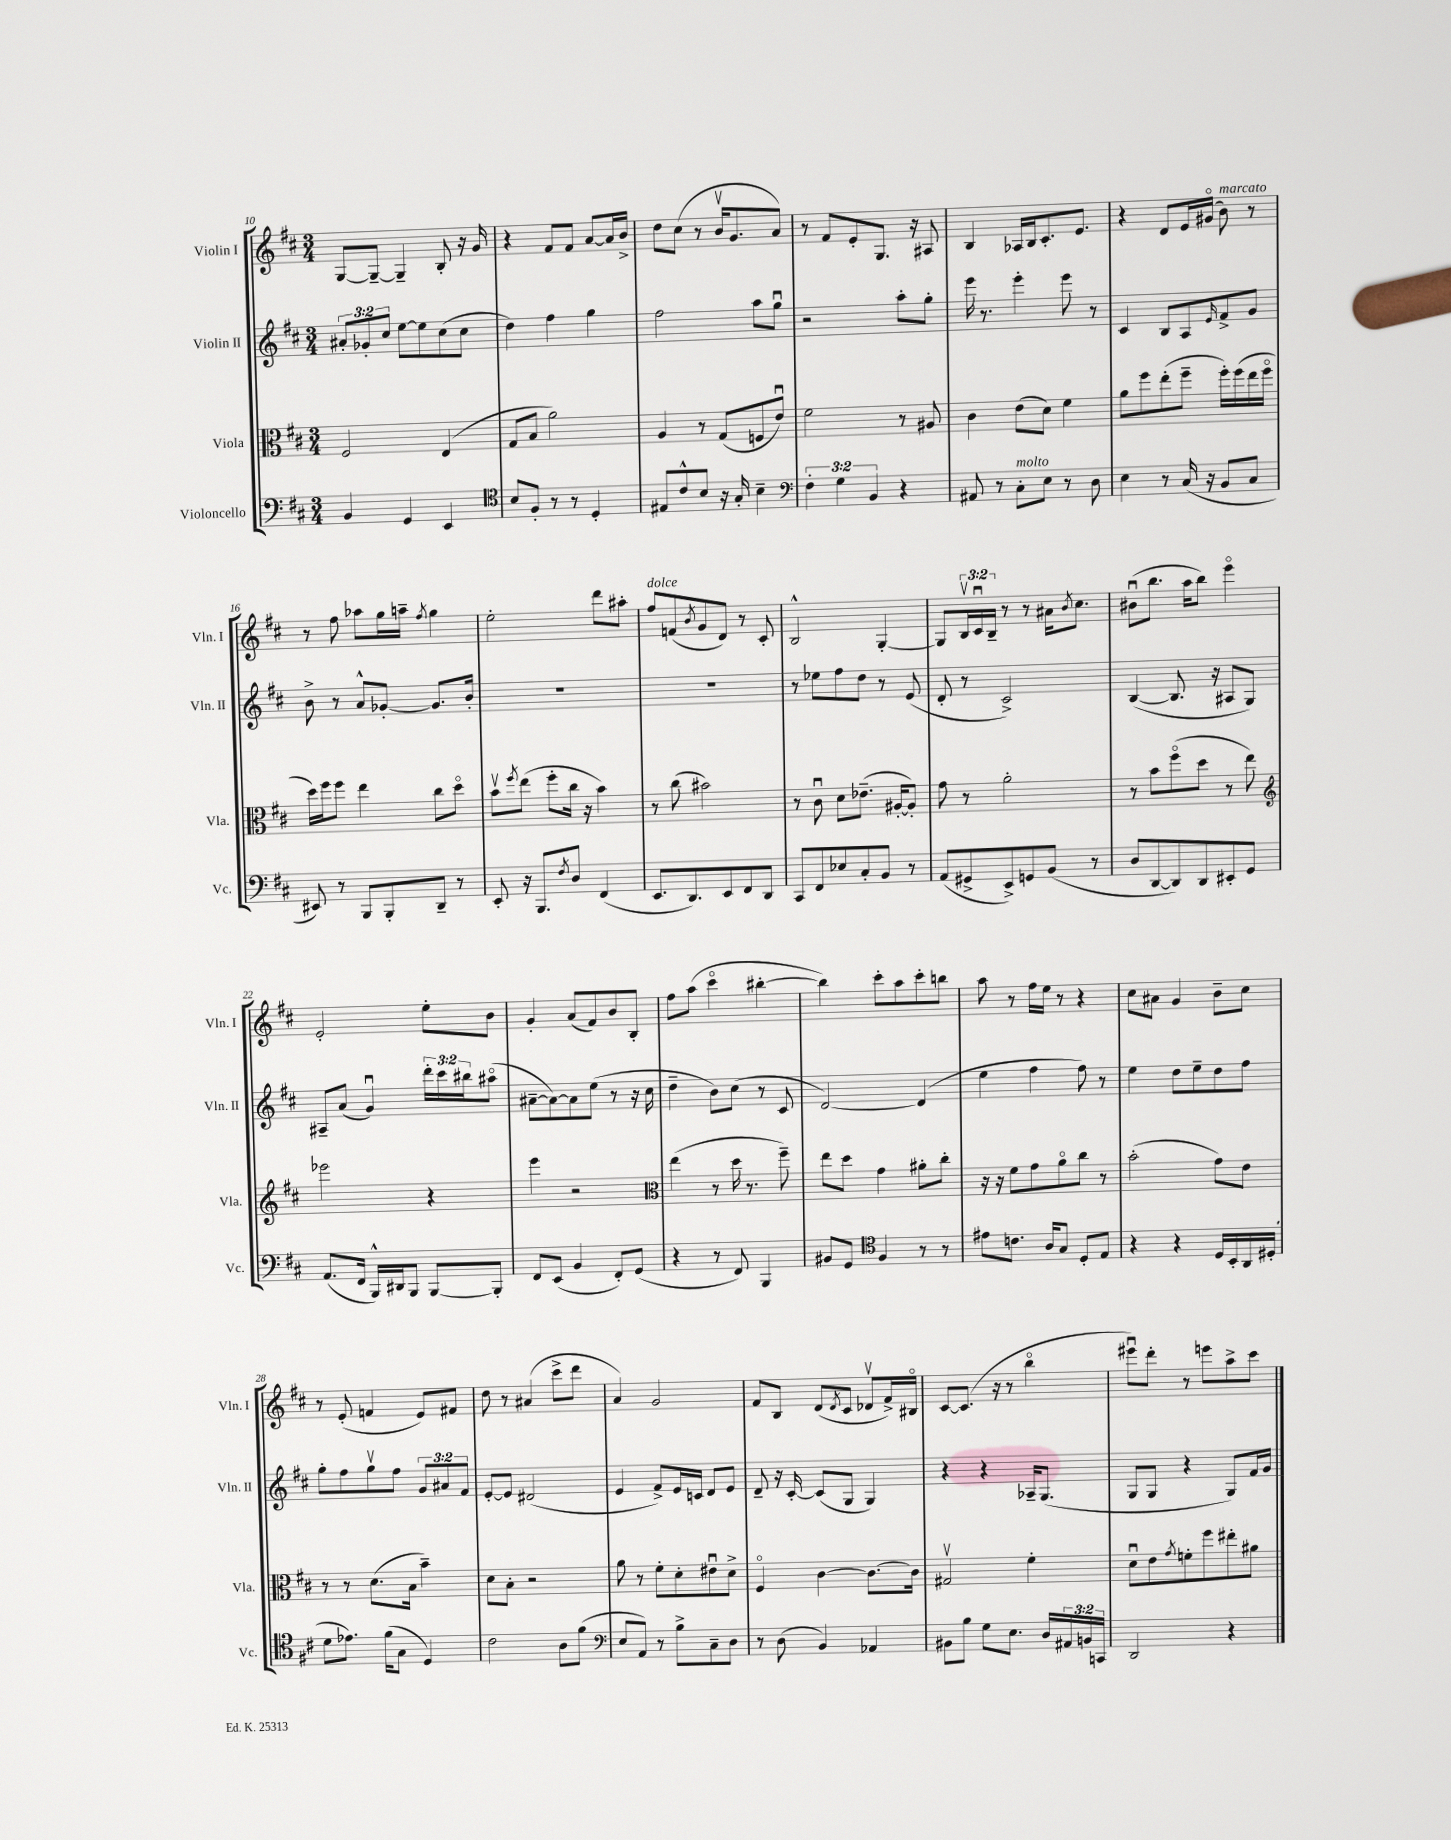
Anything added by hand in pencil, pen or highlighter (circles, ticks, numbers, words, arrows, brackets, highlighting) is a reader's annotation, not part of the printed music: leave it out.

**kern	**kern	**kern	**kern
*part4	*part3	*part2	*part1
*staff4	*staff3	*staff2	*staff1
*I"Violoncello	*I"Viola	*I"Violin II	*I"Violin I
*I'Vc.	*I'Vla.	*I'Vln. II	*I'Vln. I
*clefF4	*clefC3	*clefG2	*clefG2
*k[f#c#]	*k[f#c#]	*k[f#c#]	*k[f#c#]
*M3/4	*M3/4	*M3/4	*M3/4
=10	=10	=10	=10
4BB/	2F#/	12a#X'/L	[8G/L
.	.	12g-X'/	.
.	.	.	8G~/J_
.	.	12cc#/J	.
4GG/	.	[8ee\L	4G~/]
.	.	8ee\]	.
4EE/	(4E/	(8cc#\	8B'/
.	.	8cc#\J	16r
.	.	.	16g/
=11	=11	=11	=11
*clefC4	*	*	*
8B/L	8G/L	4dd\)	4r
8F#'/J	8B/J	.	.
8r	2a\)	4ff#\	8f#/L
8r	.	.	8f#/J
4D'/	.	4gg\	[8a/L
.	.	.	16a/L]
.	.	.	16b^/JJ
=12	=12	=12	=12
8E#X/L	4A/	2ff#\	8dd\L
8c#^^/	.	.	(8cc#\J
8B/J	8r	.	8r
16r	(8G/L	.	16bv/KL
16G'/	.	.	8.g/
4B~\	8Fn/	8aa\L	.
.	8eu/J)	8ggu\J	8a/J)
=13	=13	=13	=13
*clefF4	*	*	*
6F#'\	2f#\	2r	8r
.	.	.	8f#/L
6G\	.	.	.
.	.	.	8e'/
6BB/	.	.	.
.	.	.	8.G/J
4r	8r	8aa'\L	.
.	.	.	16r
.	8A#X/	8gg'\J	8A#X/
=14	=14	=14	=14
8AA#X/	4c#\	16eee\	4B/
.	.	8.r	.
8r	.	.	.
!LO:TX:a:i:t=molto	!	!	!
8C#'\L	(8e\L	4eee'\	16A-X/LL
.	.	.	16B/J
8E\J	8d\J)	.	8.c#'/
8r	4f#\	8eee\	.
.	.	.	8.e/J
8D\	.	8r	.
=15	=15	=15	=15
4E\	8a\L	4c#/	4r
.	8ff#\	.	.
8r	(8ee'\	8B/L	8d/L
(16C#/	8ff#~\J	8A/	16e/L
16r	.	.	(16g#X/JJ
.	.	16qqe/	.
!	!	!	!LO:TX:a:i:t=marcato
8BB/L	16ff#'\LL)	8f#^/	8b\)
.	(16ff#\	.	.
8C#/J	16ee\	8g/J	8r
.	16ff#\JJ	.	.
!!LO:LB:g=z
=16	=16	=16	=16
8EE#X/)	16dd\LL)	8b^\	8r
.	16ff#\J	.	.
8r	8ff#\J	8r	8ff#\
8BBB/L	4ee\	8a^^/L	8aa-X\L
8BBB'/	.	[8g-X'/J	16gg\L
.	.	.	16aan~\JJ
.	.	.	8qff#/
8DD~/J	8cc#\L	8.g-/L]	4gg\
8r	8dd\J	.	.
.	.	16b'/Jk	.
=17	=17	=17	=17
8EE'/	8bv\L	2.r	2ee'\
.	8qff#/	.	.
16r	(8ee\J	.	.
8.BBB/L	.	.	.
.	8ff#'\L	.	.
8qF#/	.	.	.
8D/J	16cc#\Jk	.	.
.	16r	.	.
(4FF#/	4b\)	.	8ddd\L
.	.	.	8aa#X'\J
=18	=18	=18	=18
!	!	!	!LO:TX:a:i:t=dolce
8.EE/L	8r	2.r	8ff#/L
.	(8cc#\	.	(8fn/
8.DD/)	.	.	.
.	.	.	8qb/
.	2b#X\)	.	8g/
8EE/	.	.	8d/J)
8FF#/	.	.	8r
8DD/J	.	.	8c#'/
=19	=19	=19	=19
8CC#/L	8r	8r	2B^^/
8FF#/	8c#u\	8ee-X\L	.
8E-X/	8d\L	8ff#\	.
8C#'/	(8.e-X~\J	8dd\J	.
8BB/J	.	8r	[4G'/
.	[16A#X'/KL	.	.
8r	8A#'/J])	(8e/	.
=20	=20	=20	=20
(8AA/L	8g\	8d'/	8G/L]
8GG#X^/	8r	8r	24Bv/L
.	.	.	24c#u/
.	.	.	24B~/JJ
8EE^/)	2a'\	2c#^/)	8r
8GGn/	.	.	8r
(8BB/J	.	.	16a#X\KL
.	.	.	8qb/
.	.	.	8.cc#\J
8r	.	.	.
=21	=21	=21	=21
8D/L	8r	([4B/	(8b#Xu\L
[8DD/	8b\L	.	8.bb\J
8DD/])	(8ff#\	8.B/]	.
.	.	.	16aa\KL
8DD/	8dd\J	.	8bb\J)
.	.	16r	.
8EE#X'/	8r	8A#X/L	4eee\
8GG/J	8ee\)	8G/J)	.
!!LO:LB:g=z
=22	=22	=22	=22
*	*clefG2	*	*
(8.AA/L	2eee-X\	8A#X~/L	2e'/
.	.	(8a/J	.
16FF#/Jk	.	.	.
16BBB^^/LL)	.	4gu/)	.
16DD#X/J	.	.	.
8BBB/J	.	.	.
[8BBB/L	4r	24ddd'\LL	8ee'\L
.	.	24ccc#\	.
.	.	24bb#X\J	.
8BBB'/J]	.	(8aa#X\J	8b\J
=23	=23	=23	=23
8FF#/L	4eee\	[8a#X~\L	4g'/
(8EE/J	.	8a#\_)	.
4BB/	2r	8a#\]	(8a/L
.	.	(8ee\J	8f#/)
8FF#'/L)	.	8r	8b/
(8GG/J	.	16r	8B'/J
.	.	16cc#\	.
=24	=24	=24	=24
*	*clefC3	*	*
4r	(4ee\	4dd~\	8ff#\L
.	.	.	(8aa\J
8r	8r	8b\L)	4ccc#\
8FF#/)	16dd\	(8cc#\J	.
.	8.r	.	.
4BBB/	.	8r	[4bb#X'\
.	8ff#~\)	8c#/	.
=25	=25	=25	=25
8BB#X/L	8ee\L	[2d/)	4bb#\])
8GG/J	8dd\J	.	.
*clefC4	*	*	*
4F#/	4g\	.	8ccc#'\L
.	.	.	8aa\
8r	8a#X'\L	(4d/]	8ccc#'\
8r	8cc#'\J	.	8bbn\J
=26	=26	=26	=26
8e#X\L	16r	4ee\	8aa\
.	16r	.	.
8.cn\J	8f#\L	.	8r
.	8g\	4ff#\	16ff#\LL
16A/KL	.	.	16ee\JJ
8G/J	8a\	.	8r
8D'/L	8cc#\J	8ff#\)	4r
8E/J	8r	8r	.
=27	=27	=27	=27
4r	(2b'\	4ee\	8cc#\L
.	.	.	8a#X\J
4r	.	8dd\L	4g/
.	.	8ee~\	.
16D/LL	8g\L)	8dd\	8b~\L
16BB'/	.	.	.
16AA/	8e\J	8ff#\J	8cc#\J
(16D#X'/JJ	.	.	.
!!LO:LB:g=z
=28	=28	=28	=28
8d\L	8r	8gg'\L	8r
8.e-X\J)	8r	8ff#\	(8e'/
.	(8.d\L	8ggv\	4fn/
(16f#\KL	.	.	.
8G\J	.	8ff#\J	.
.	16B\Jk	.	.
4D/)	4b~\)	12g/L	8e/L)
.	.	12a#X/	.
.	.	.	8f#X/J
.	.	12f#/J	.
=29	=29	=29	=29
2c#\	8d\L	[8e'/L	8dd\
.	8B'\J	8e/J]	8r
.	2r	(2d#X/	(4a#X/
8A\L	.	.	8ccc#^\L
(8f#\J	.	.	8ddd\J
=30	=30	=30	=30
*clefF4	*	*	*
8E/L	8a\	4e/	4a/)
8AA/J)	8r	.	.
8r	8f#'\L	8f#^/L)	2g/
8B^\L	8d'\	16e/L	.
.	.	16cn/JJ	.
8C#~\	8e#Xu\	8d/L	.
8D\J	8d^\J	8e/J	.
=31	=31	=31	=31
8r	4F#/	8d~/	8f#/L
(8D\	.	16r	8B/J
.	.	[16c#'/	.
4BB/)	[4c#\	(8c#/L]	(8d/L
.	.	.	8qd/
.	.	8G/J	8c#/J
4AA-X/	8.c#\L_	4G/)	8d-Xv/L
.	.	.	16f#^/L)
.	16c#\Jk]	.	16B#X/JJ
=32	=32	=32	=32
8BB#X\L	2G#Xv/	4r	[8c#/L
8B\J	.	.	(8.c#/J]
8G\L	.	4r	.
.	.	.	16r
8.E\J	.	.	8r
.	4f#'\	16A-X~/KL	4bb\
16D/LL	.	(8.G/J	.
24AA#X/	.	.	.
24BBn/	.	.	.
24CCn/JJ	.	.	.
=33	=33	=33	=33
2DD/	8du\L	8G/L	8eee#Xu\L)
.	8e\	8G/J	8ddd'\J
.	8qg/	.	.
.	8fn'\	4r	8r
.	8ff#\	.	8eeen\L
4r	8ee#X'\	8G/L)	8aa^\
.	8a#X\J	16f#/L	8ccc#\J
.	.	16g/JJ	.
==	==	==	==
*-	*-	*-	*-
